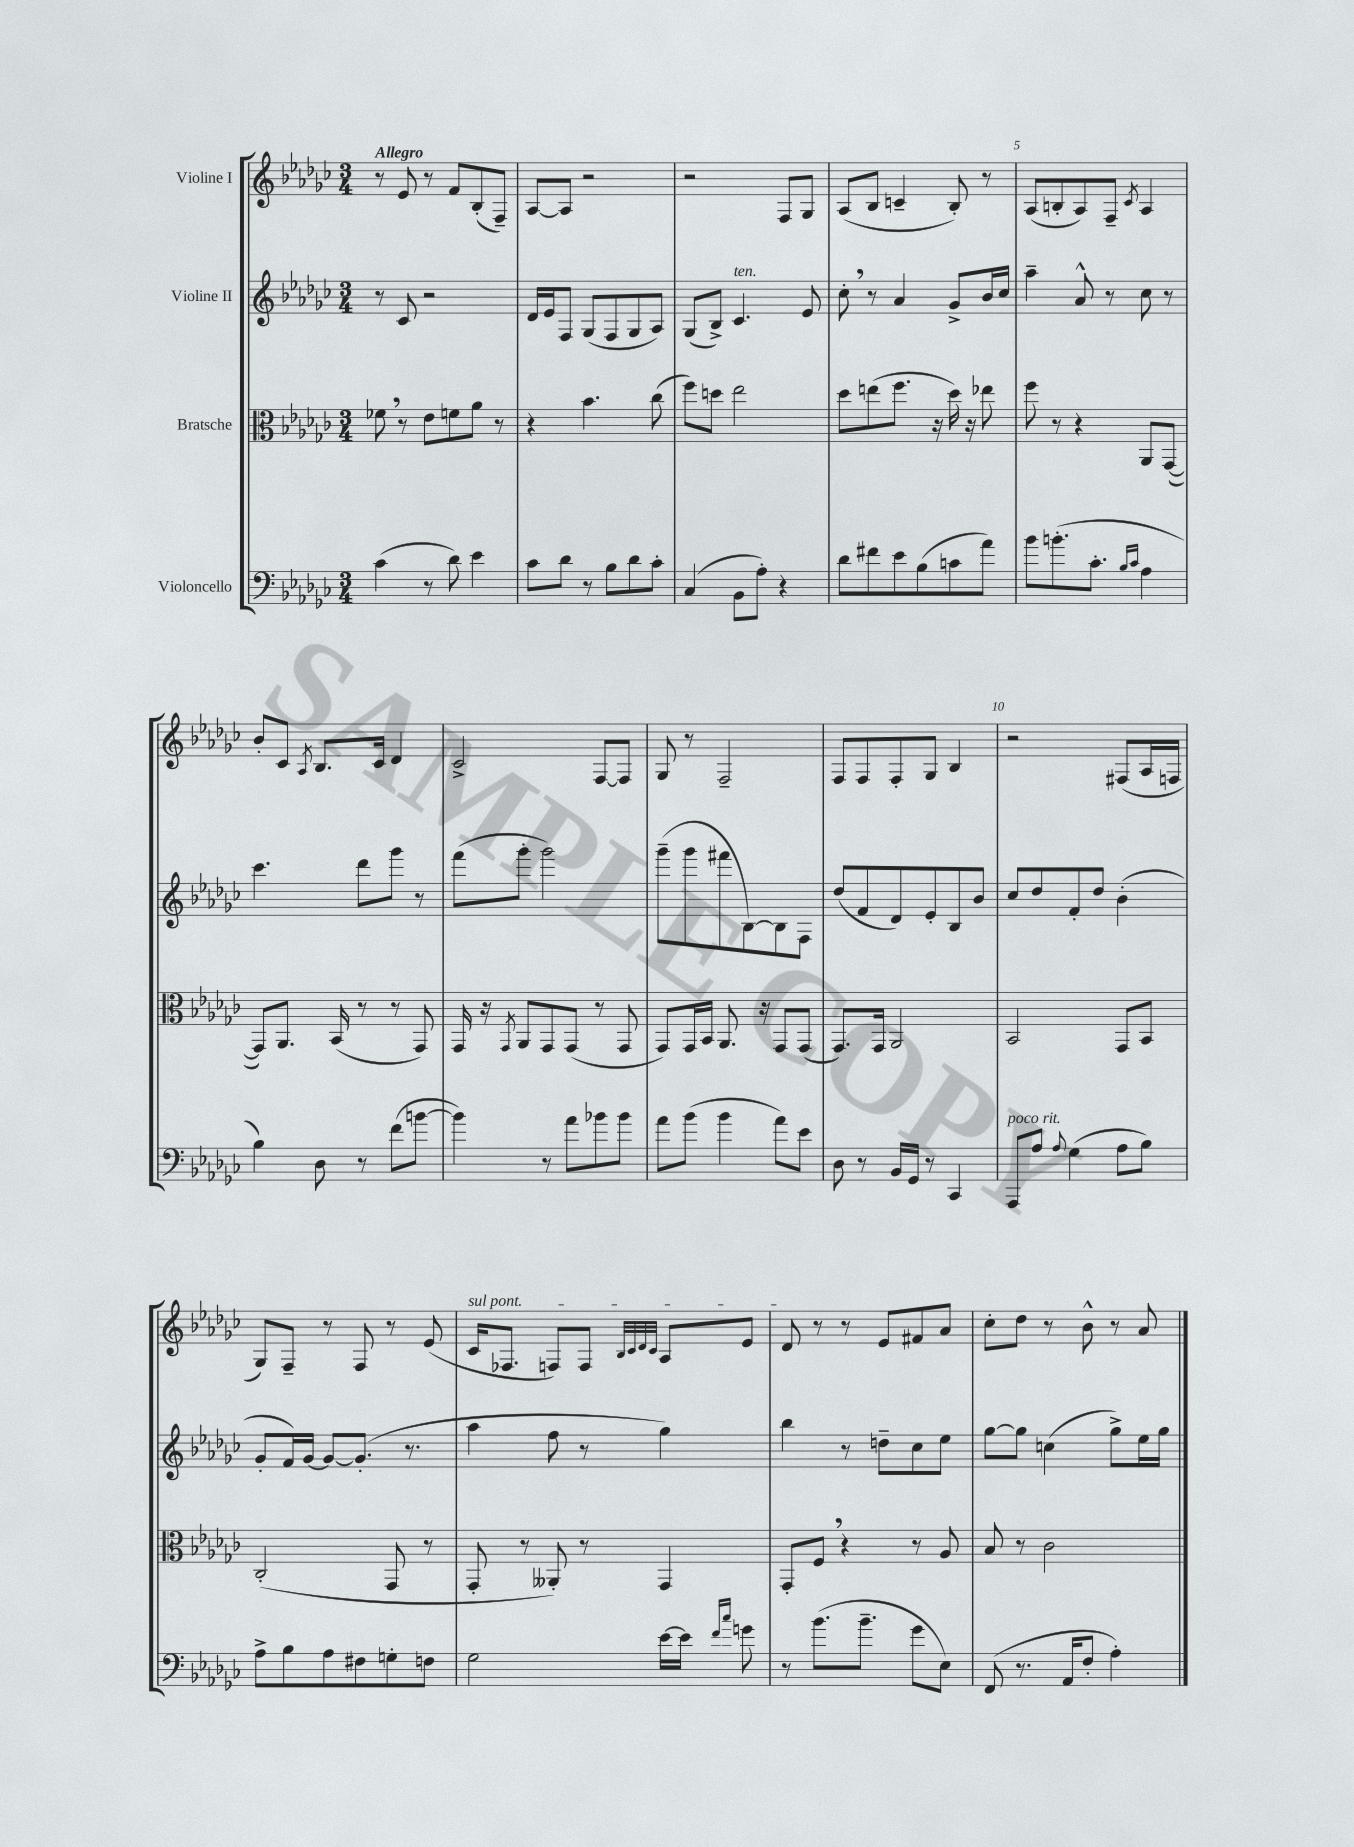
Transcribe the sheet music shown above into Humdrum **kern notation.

**kern	**kern	**kern	**kern
*part4	*part3	*part2	*part1
*staff4	*staff3	*staff2	*staff1
*I"Violoncello	*I"Bratsche	*I"Violine II	*I"Violine I
*clefF4	*clefC3	*clefG2	*clefG2
*k[b-e-a-d-g-c-]	*k[b-e-a-d-g-c-]	*k[b-e-a-d-g-c-]	*k[b-e-a-d-g-c-]
*M3/4	*M3/4	*M3/4	*M3/4
=1	=1	=1	=1
!	!	!	!LO:TX:a:B:t=Allegro
(4c-\	8f-X,\	8r	8r
.	8r	8c-/	8e-/
8r	8e-\L	2r	8r
8d-\)	8fn\	.	8f/L
4e-\	8a-\J	.	(8B-'/
.	8r	.	8F~/J)
=2	=2	=2	=2
8c-\L	4r	16d-/LL	[8A-/L
.	.	16e-/J	.
8d-\J	.	8F/J	8A-/J]
8r	4.b-\	(8G-/L	2r
8B-\L	.	8F/	.
8d-\	.	8G-/	.
8c-'\J	(8cc-\	8A-/J)	.
=3	=3	=3	=3
(4C-/	8ff\L)	(8G-/L	2r
.	8ddn\J	8B-^/J)	.
!	!	!LO:TX:a:i:t=ten.	!
8BB-\L	2ee-\	4.c-/	.
8A-'\J)	.	.	.
4r	.	.	8F/L
.	.	8e-/	8G-/J
=4	=4	=4	=4
8d-\L	8dd-\L	8cc-',\	(8A-/L
8f#X\	(8een\	8r	8B-/J
8e-\	8.ff\J	4a-/	4cn~/
(8B-\	.	.	.
.	16r	.	.
8cn\	16dd-\)	8g-^/L	8B-'/)
.	16r	.	.
8a-\J)	8ee-X\	16b-/L	8r
.	.	16cc-/JJ	.
=5	=5	=5	=5
8b-\L	8ff\	4aa-~\	(8A-/L
(8.bn'\	8r	.	8Bn'/
.	4r	8a-^^/	8A-/)
8.c-'\J	.	.	.
.	.	8r	8F~/J
16qqB-/LL	.	.	.
16qqc-/JJ	.	.	8qc-/
4A-\	8AA-/L	8cc-\	4A-/
.	([8GG-/J	8r	.
!!LO:LB:g=z
=6	=6	=6	=6
4B-\)	8GG-/L])	4.ccc-\	8b-'/L
.	8.AA-/J	.	8c-/J
.	.	.	8qA-/
8D-\	.	.	8.B-/L
.	(16BB-/	.	.
8r	8r	8ddd-\L	.
.	.	.	16c-/Jk
(8f\L	8r	8ggg-\J	4d-/
[8bn\J	8GG-/)	8r	.
=7	=7	=7	=7
4b\])	16GG-/	(8fff\L	2c-^/
.	16r	.	.
.	8qGG-/	.	.
.	8AA-/L	8ggg-'\J	.
8r	8GG-/	2ggg-\)	.
8a-\L	(8GG-/J	.	.
8b-X\	8r	.	[8F/L
8b-\J	8GG-/	.	8F/J]
=8	=8	=8	=8
8a-\L	8GG-/L)	(8ggg-~\L	8G-/
(8b-\J	16GG-/L	8ggg-\	8r
.	16BB-/JJ	.	.
4b-\	8.AA-/	8fff#X\	2F~/
.	.	[8B-\)	.
.	16r	.	.
8a-\L)	8GG-/L	8B-\]	.
8e-\J	(8GG-/J	8F\J	.
=9	=9	=9	=9
8D-\	8.GG-/L)	(8dd-/L	8F/L
8r	.	8f/	8F/
.	16GG-/Jk	.	.
16BB-/LL	2AA-/	8d-/)	8F'/
16GG-/JJ	.	.	.
8r	.	8e-'/	8G-/J
4CC-/	.	8B-/	4B-/
.	.	8b-/J	.
=10	=10	=10	=10
!LO:TX:a:i:t=poco rit.	!	!	!
8AAA-/L	2BB-/	8cc-/L	2r
8A-/J	.	8dd-/	.
8qqA-/	.	.	.
(4G-\	.	8f'/	.
.	.	8dd-/J	.
8A-\L	8GG-/L	(4b-'\	(8F#X/L
8B-\J)	8BB-/J	.	16A-/L
.	.	.	16Fn/JJ
!!LO:LB:g=z
=11	=11	=11	=11
8A-^\L	(2C-'/	8g-'/L	8G-/L)
8B-\	.	16f/L)	8F~/J
.	.	[16g-/JJ	.
8A-\	.	8g-/L_	8r
8F#X\	.	(8.g-'/J]	8F/
8Gn'\	8GG-/	.	8r
.	.	8.r	.
8Fn\J	8r	.	(8e-/
=12	=12	=12	=12
!	!	!	!LO:TX:a:i:t=sul pont.
2G-\	8GG-'/	4aa-\	16c-/KL
.	.	.	8.F-X/J
.	8r	.	.
.	8AA--X'/)	8ff\	8Fn/L)
.	8r	8r	8F/J
.	.	.	32qqB-/LLL
.	.	.	32qqc-/
.	.	.	32qqd-/
.	.	.	32qqc-/JJJ
[16e-\LL	4GG-/	4gg-\)	8A-/L
16e-\JJ]	.	.	.
16qqf/LL	.	.	.
16qqcc-/JJ	.	.	.
8gn\	.	.	8e-/J
=13	=13	=13	=13
8r	8GG-'/L	4bb-\	8d-/
(8.b-\L	8F,/J	.	8r
.	4r	8r	8r
8.b-~\J	.	.	.
.	.	8ddn~\L	8e-/L
8g-\L	8r	8cc-\	8f#X/
8E-\J)	8A-/	8ee-\J	8a-/J
=14	=14	=14	=14
(8FF/	8B-/	[8gg-\L	8cc-'\L
8.r	8r	8gg-\J]	8dd-\J
.	2c-\	(4ccn\	8r
16AA-/KL	.	.	.
8F'/J	.	.	8b-^^\
4A-'\)	.	8gg-^\L)	8r
.	.	16ee-\L	8a-/
.	.	16gg-\JJ	.
==	==	==	==
*-	*-	*-	*-
